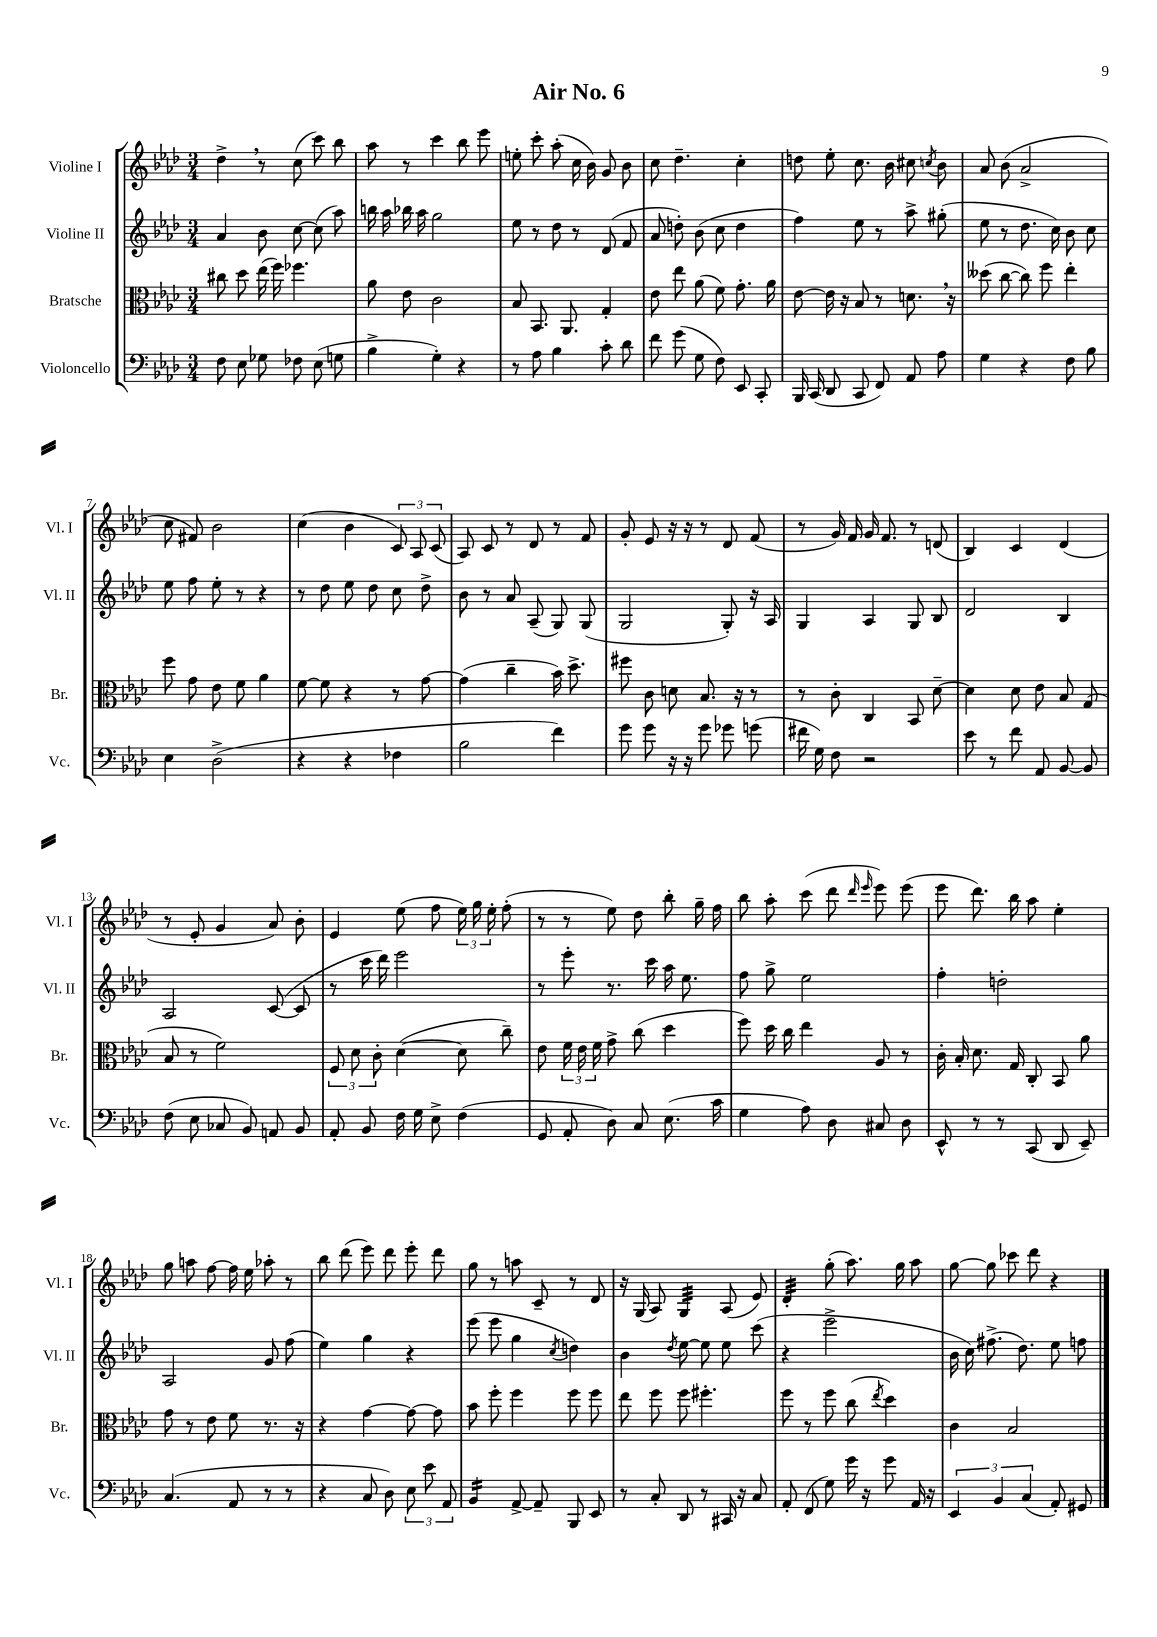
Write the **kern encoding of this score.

**kern	**kern	**kern	**kern
*staff4	*staff3	*staff2	*staff1
*clefF4	*clefC3	*clefG2	*clefG2
*k[b-e-a-d-]	*k[b-e-a-d-]	*k[b-e-a-d-]	*k[b-e-a-d-]
*M3/4	*M3/4	*M3/4	*M3/4
8F\	8cc#\	4a-/	4dd-^\
8E-\	8dd-\	.	.
8G-\	(16ee-\	8b-\	8r
.	16ff\)	.	.
8F-\	4.ff-\	[8cc\	(8cc\
(8E-\	.	(8cc\]	8ccc\)
8G\	.	8aa-\)	8bb-\
=	=	=	=
4B-^\	8a-\	16bb\	8aa-\
.	.	16aa-\	.
.	8e-\	16bb-\	8r
.	.	16aa-\	.
4G'\)	2c\	2gg\	4ccc\
4r	.	.	8bb-\
.	.	.	8eee-\
=	=	=	=
8r	8B-/	8ee-\	8ee'\
8A-\	8.BB-/	8r	8ccc'\
4B-\	.	8dd-\	(8aa-'\
.	8.AA-/	.	.
.	.	8r	16cc\
.	.	.	16b-\)
8c'\	4G'/	(8d-/	8g/
8d-\	.	8f/	8b-\
=	=	=	=
8f\	8e-\	8a-/	8cc\
(8g\	8ee-\	8dd'\)	4.dd-~\
8G\	(8a-\	(8b-\	.
8F\)	8f\)	8cc\	.
8EE-/	8.g'\	4dd\	4cc'\
8CC'/	.	.	.
.	16a-\	.	.
=	=	=	=
16BBB-/	[8e-\	4ff\)	8dd\
(16CC/	.	.	.
8DD-/	16e-\]	.	8ee-'\
.	16r	.	.
8CC/	8B-/	8ee-\	8.cc\
8FF/)	8r	8r	.
.	.	.	16b-\
8AA-/	8.d\	8aa-^\	8cc#\
.	.	.	8qcc/
8A-\	.	(8gg#'\	8b-\
.	16r	.	.
=	=	=	=
4G\	(8dd--\	8ee-\	8a-/
.	[8cc\	8r	(8b-\
4r	8cc\])	8.dd-\	2a-^/
.	8ff\	.	.
.	.	16cc\)	.
8F\	4ee-'\	8b-\	.
8B-\	.	8cc\	.
=	=	=	=
4E-\	8ff\	8ee-\	8cc\
.	8g\	8ff\	8f#/)
(2D-^\	8e-\	8ee-'\	2b-\
.	8f\	8r	.
.	4a-\	4r	.
=	=	=	=
4r	[8f\	8r	(4cc\
.	8f\]	8dd-\	.
4r	4r	8ee-\	4b-\
.	.	8dd-\	.
4F-\	8r	8cc\	12c/)
.	.	.	12A-/
.	[8g\	8dd-^\	.
.	.	.	(12c/
=	=	=	=
2B-\	(4g\]	8b-\	8A-/)
.	.	8r	8c/
.	4cc~\	8a-/	8r
.	.	(8A-~/	8d-/
4f\)	16b-\)	8G/)	8r
.	8.dd-^\	.	.
.	.	(8G/	8f/
=	=	=	=
8g\	8ff#\	2G/	8g'/
8g\	8c\	.	8e-/
16r	8d\	.	16r
16r	.	.	16r
8g\	8.B-/	.	8r
8g-\	.	8G'/)	8d-/
.	16r	.	.
(8g\	8r	16r	(8f/
.	.	16A-/	.
=	=	=	=
16f#\	8r	4G/	8r
16G\)	.	.	.
8F\	8c'\	.	16g/)
.	.	.	16f/
2r	4C/	4A-/	16g/
.	.	.	8.f/
.	8BB-/	8G/	8r
.	[8d-~\	8B-/	(8d/
=	=	=	=
8e-\	4d-\]	2d-/	4B-/)
8r	.	.	.
8f\	8d-\	.	4c/
8AA-/	8e-\	.	.
[8BB-/	8B-/	4B-/	(4d-/
8BB-/]	(8G/	.	.
=	=	=	=
(8F\	8B-/	2A-/	8r
8E-\	8r	.	8e-'/
8C-/	2f\)	.	4g/
8BB-/)	.	.	.
8AA/	.	([8c/	8a-/)
8BB-/	.	8c/]	8b-'\
=	=	=	=
8AA-'/	12F/	8r	4e-/
.	12d-\	.	.
8BB-/	.	16ccc\	.
.	12c'\	.	.
.	.	16ddd-\)	.
16F\	([4d-\	2eee-\	(8ee-\
16G\	.	.	.
8E-^\	.	.	8ff\
(4F\	8d-\]	.	24ee-\)
.	.	.	24gg\
.	.	.	24ee-'\
.	8cc~\)	.	(8ff'\
=	=	=	=
8GG/	8e-\	8r	8r
8AA-'/	24f\	8eee-'\	8r
.	24e-\	.	.
.	24f\	.	.
8D-\)	8g^\	8.r	8ee-\)
8C/	(8cc\	.	8dd-\
.	.	16ccc\	.
(8.E-\	4dd-\	16aa-\	8bb-'\
.	.	8.ee-\	.
.	.	.	16gg~\
16c\	.	.	16ff\
=	=	=	=
4G\	8ff\)	8ff\	8bb-\
.	16dd-\	8gg^\	8aa-'\
.	16cc\	.	.
8A-\)	4ee-\	2ee-\	(8ccc\
8D-\	.	.	8ddd-\
.	.	.	16qqddd-/
.	.	.	16qqeee-/
8C#/	8A-/	.	8eee-\)
8D-\	8r	.	(8eee-\
=	=	=	=
8EE-^^/	16c'\	4ff'\	8eee-\
.	16B-'/	.	.
8r	8.d-\	.	8.ddd-\)
8r	.	2dd'\	.
.	16G/	.	16bb-\
(8CC/	8C'/	.	8aa-\
8DD-/	8BB-/	.	4ee-'\
8EE-~/)	8a-\	.	.
=	=	=	=
(4.C/	8g\	2A-/	8gg\
.	8r	.	8aa\
.	8e-\	.	[8ff\
8AA-/	8f\	.	16ff\]
.	.	.	16ee-\
8r	8.r	8g/	8aa-'\
8r	.	(8ff\	8r
.	16r	.	.
=	=	=	=
4r	4r	4ee-\)	8bb-\
.	.	.	(8ddd-\
8C/	[4g\	4gg\	8eee-\)
8D-\)	.	.	8ddd-\
12E-\	8g\_	4r	8eee-'\
12e-\	.	.	.
.	8g\]	.	8ddd-\
12AA-/	.	.	.
=	=	=	=
4BB-/	8b-\	(8eee-\	8gg\
.	8ff'\	8eee-\	8r
[8AA-^/	4ff\	4gg\	8aa\
8AA-~/]	.	.	8c~/
.	.	8qcc/	.
8BBB-/	8ff\	4dd\)	8r
8EE-/	8ff\	.	8d-/
=	=	=	=
8r	8ee-\	4b-\	16r
.	.	.	(16G/
8C'/	8ff\	.	8A-/)
.	.	8qdd-/	.
8DD-/	8ff\	[8ee-\	4G/
8r	4.ff#'\	8ee-\]	.
16CC#/	.	8ee-\	(8A-/
16r	.	.	.
8C/	.	(8ccc\	8e-/)
=	=	=	=
8AA-'/	8ff\	4r	4d-'/
(8FF/	8r	.	.
8G\)	8ff\	2eee-^\	(8gg'\
16g\	(8cc\	.	8.aa-\)
16r	.	.	.
.	8qee-/	.	.
8g\	4dd-\)	.	.
.	.	.	16gg\
16AA-/	.	.	8aa-\
16r	.	.	.
=	=	=	=
6EE-/	4c\	16b-\	[8gg\
.	.	16cc\)	.
.	.	(8.ff#^\	8gg\]
6BB-/	.	.	.
.	2B-/	.	8ccc-\
.	.	8.dd-\)	.
(6C/	.	.	.
.	.	.	8ddd-\
8AA-'/)	.	8ee-\	4r
8GG#/	.	8ff\	.
==	==	==	==
*-	*-	*-	*-
